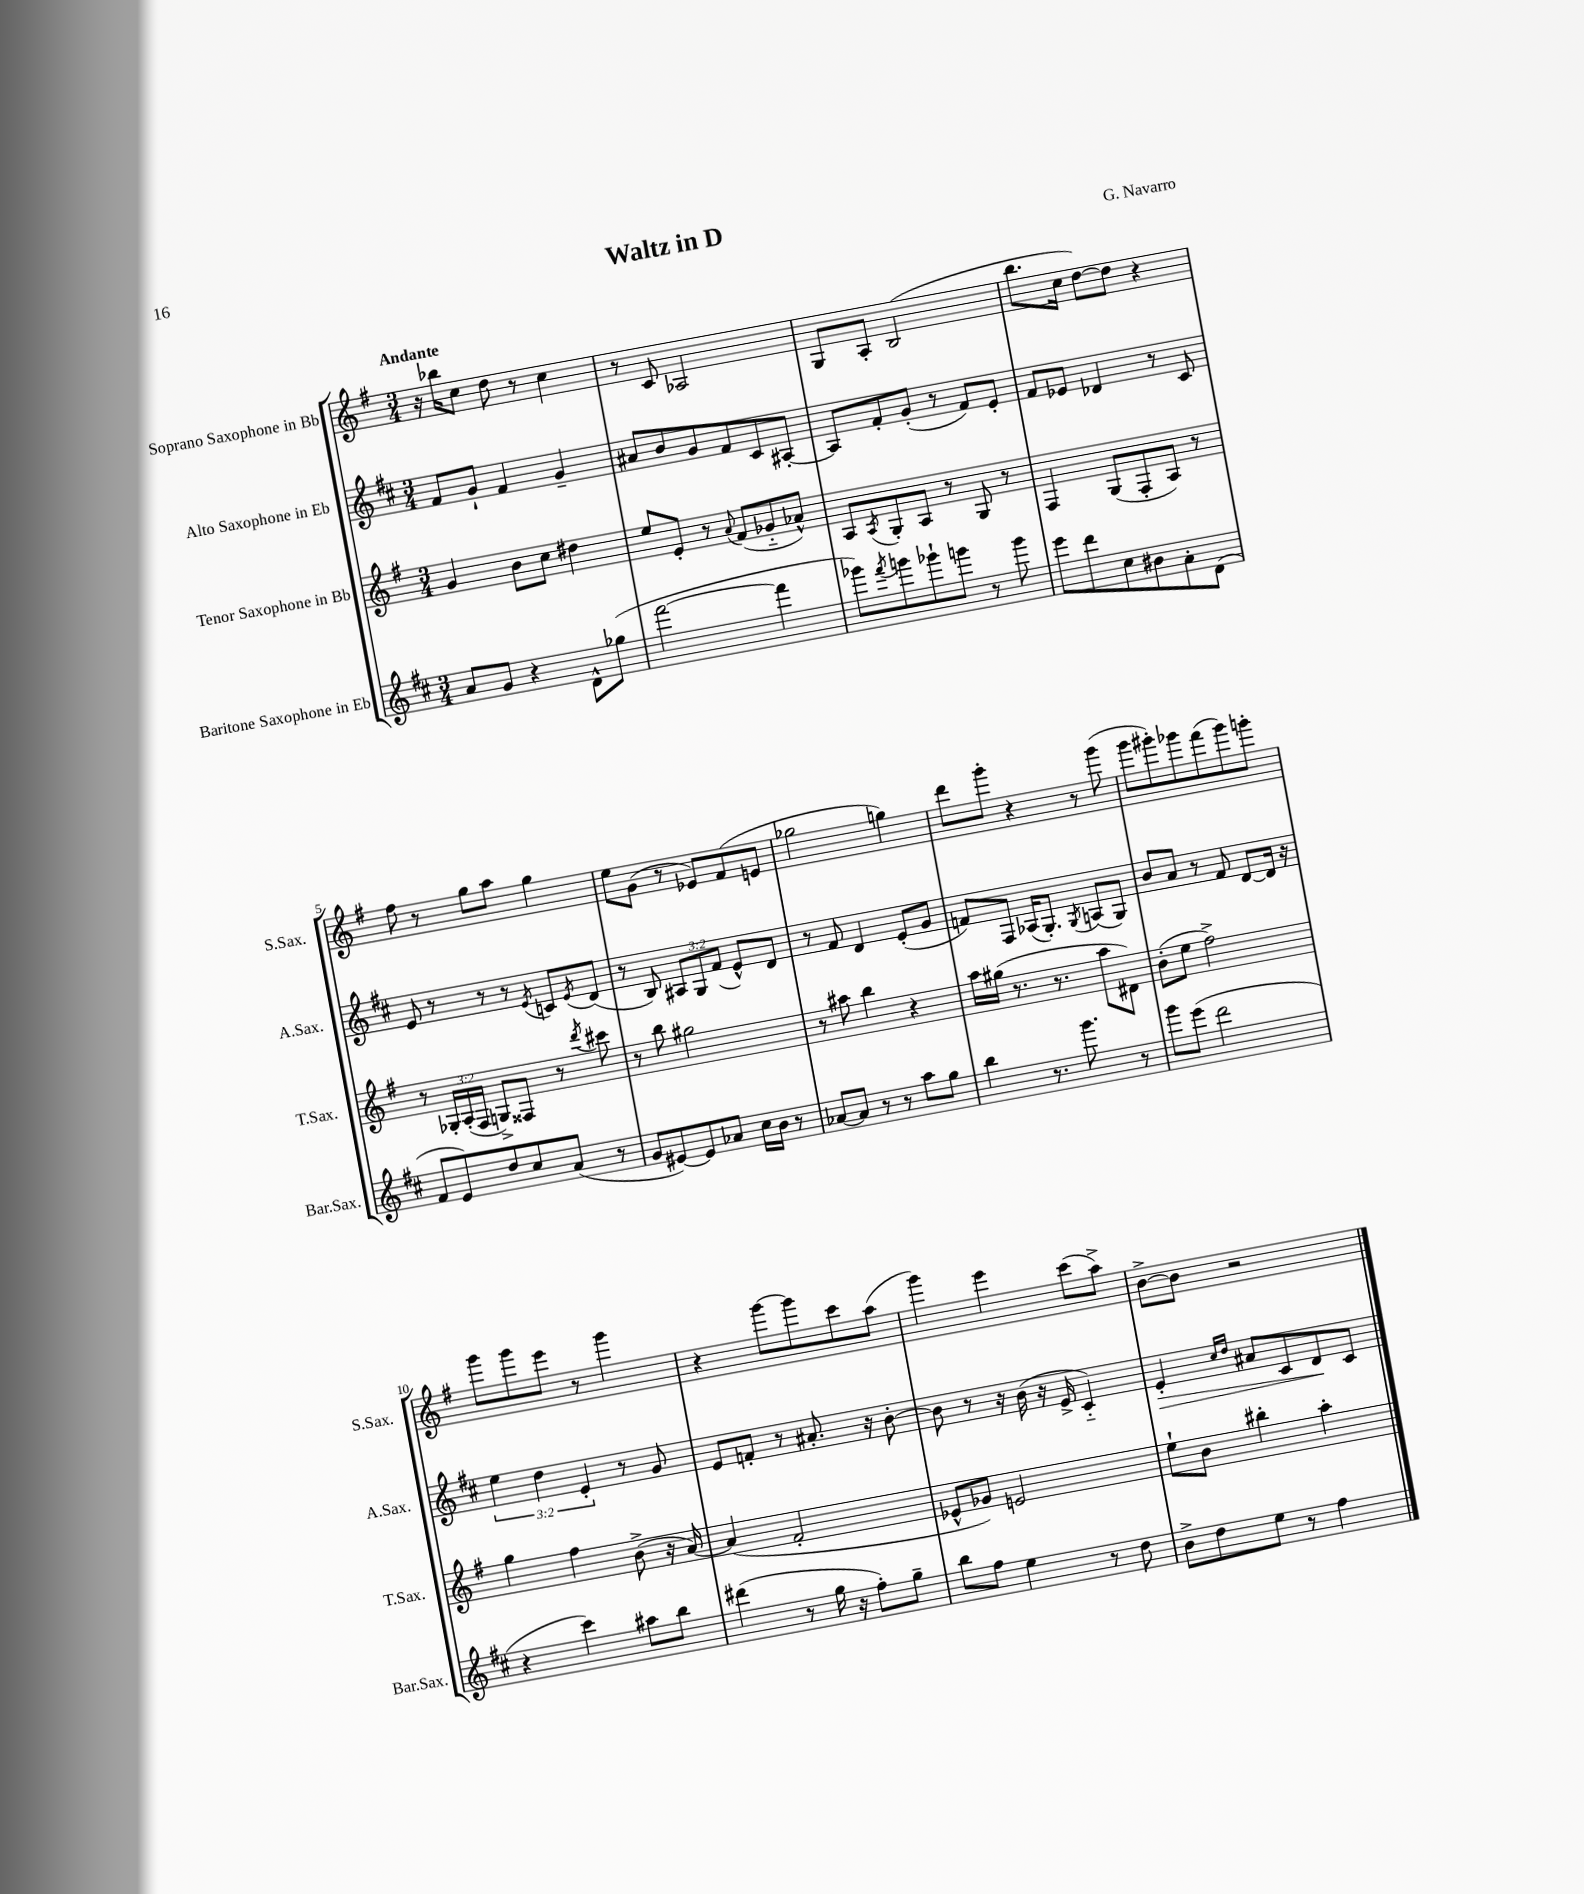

**kern	**kern	**kern	**kern
*staff4	*staff3	*staff2	*staff1
*clefG2	*clefG2	*clefG2	*clefG2
*k[f#c#]	*k[f#]	*k[f#c#]	*k[f#]
*M3/4	*M3/4	*M3/4	*M3/4
8a/L	4g/	8f#/L	16r
.	.	.	16bb-\LK
8g/J	.	8g`/J	8cc\J
4r	8b\L	4f#/	8dd\
.	8cc\J	.	8r
8d^^\L	4dd#\	4g~/	4cc\
(8gg-\J	.	.	.
=	=	=	=
[2fff#\	8ee/L	8a#/L	8r
.	8e'/J	8b/	8c/
.	8r	8g/	2A-/
.	8qqa/	.	.
.	(8f#/L	8f#/	.
4fff#\]	8g-'~/	8c#/	.
.	8a-^^/J)	[8A#'/J	.
=	=	=	=
8ggg-\L)	8A/L	8A#/]L	8G/L
8qfff#/	8qA/	.	.
8ggg\	8G'/	8f#'/	8A'/J
8ggg-`\	8A/J	(8g'/J	(2B/
8ggg\J	8r	8r	.
8r	8G/	8f#/L)	.
8ggg\	8r	8e'/J	.
=	=	=	=
8eee\L	4F#/	8f#/L	8.bb\L
8ddd\	.	8e-/J	.
.	.	.	16cc\Jk
8cc#\	(8G/L	4d-/	[8dd\L)
8b#\	8F#'/	.	8dd\]J
8a'\	8A/J)	8r	4r
(8d\J	8r	8c#/	.
=	=	=	=
8f#/L	8r	8e/	8ff#\
8e/)	24G-'/LL	8r	8r
.	(24A'/	.	.
.	24F#/JJ	.	.
8dd/	8G^/L)	8r	8gg\L
8cc#/	8F##/J	8r	8aa\J
.	.	8qe/	.
(8a/J	8r	8c/L	4gg\
.	8qddd/	8qe/	.
8r	8ccc#\	(8d/J	.
=	=	=	=
8g/L	8r	8r	8ee\L
[8e#/)	8bb\	8B/)	(8g\J
8e#/]	2gg#\	12A#/L	8r
.	.	12G/	.
8a-/J	.	.	8e-/L)
.	.	(12f#/J	.
16cc#\LL	.	8e^^/L)	(8f#/
16b\JJ	.	.	.
8r	.	8d/J	8e/J
=	=	=	=
[8a-/L	8r	8r	2gg-\
8a-/]J	8aa#\	8f#/	.
8r	4bb\	4d/	.
8r	.	.	.
8aa\L	4r	(8e'/L	4gg\)
8gg\J	.	8g/J	.
=	=	=	=
4bb\	16aa\LL	8f/L)	8ddd\L
.	(16gg#\JJ	.	.
.	8.r	8F#/J	8ggg'\J
8.r	.	(16A-/LK	4r
.	8.r	8.G'/J)	.
8.ggg\	.	.	.
.	.	8qG/	.
.	8aa\L	(8A/L	8r
8r	8d#\J)	8G/J)	(8ggg\
=	=	=	=
8ggg\L	(8b'\L	8b/L	8ggg\L
(8eee\J	8ee\J	8a/J	8ggg#'\)
2ddd\	2ff#^\)	8r	8ggg-\
.	.	8f#/	(8fff#\
.	.	[8d/L	8ggg-\)
.	.	16d/]Jk	8ggg'\J
.	.	16r	.
=	=	=	=
4r	4gg\	6ee\	8ggg\L
.	.	.	8ggg\
.	.	6dd\	.
4ccc#\)	4ff#\	.	8eee\J
.	.	6e'/	.
.	.	.	8r
8aa#\L	(8b^\	8r	4ggg\
8bb\J	16r	8g/	.
.	[16a/)	.	.
=	=	=	=
(4ddd#\	(4a/]	8e/L	4r
.	.	8f'/J	.
8r	2f#'/	8r	[8ggg\L
16gg\	.	8.a#'/	8ggg\]
16r	.	.	.
8ff#'\L)	.	.	8ccc\
.	.	16r	.
8gg~\J	.	[8b'\	(8aa\J
=	=	=	=
8bb\L	8e-^^/L	8b\]	4ggg\)
8ff#\J	8g-/J)	8r	.
4ee\	2e/	16r	4eee\
.	.	(16b\	.
.	.	16r	.
.	.	16e^/	.
8r	.	4c#'~/)	(8ccc\L
8dd\	.	.	8aa^\J)
=	=	=	=
8b^\L	8ee`\L	4e'/	[8b^\L
8dd\	8b\J	.	8b\]J
.	.	16qqcc#/LL	.
.	.	16qqdd/JJ	.
8ee\J	4bb#'\	8a#/L	2r
8r	.	8c#/	.
4ff#\	4aa'\	8d/	.
.	.	8c#/J	.
==	==	==	==
*-	*-	*-	*-
